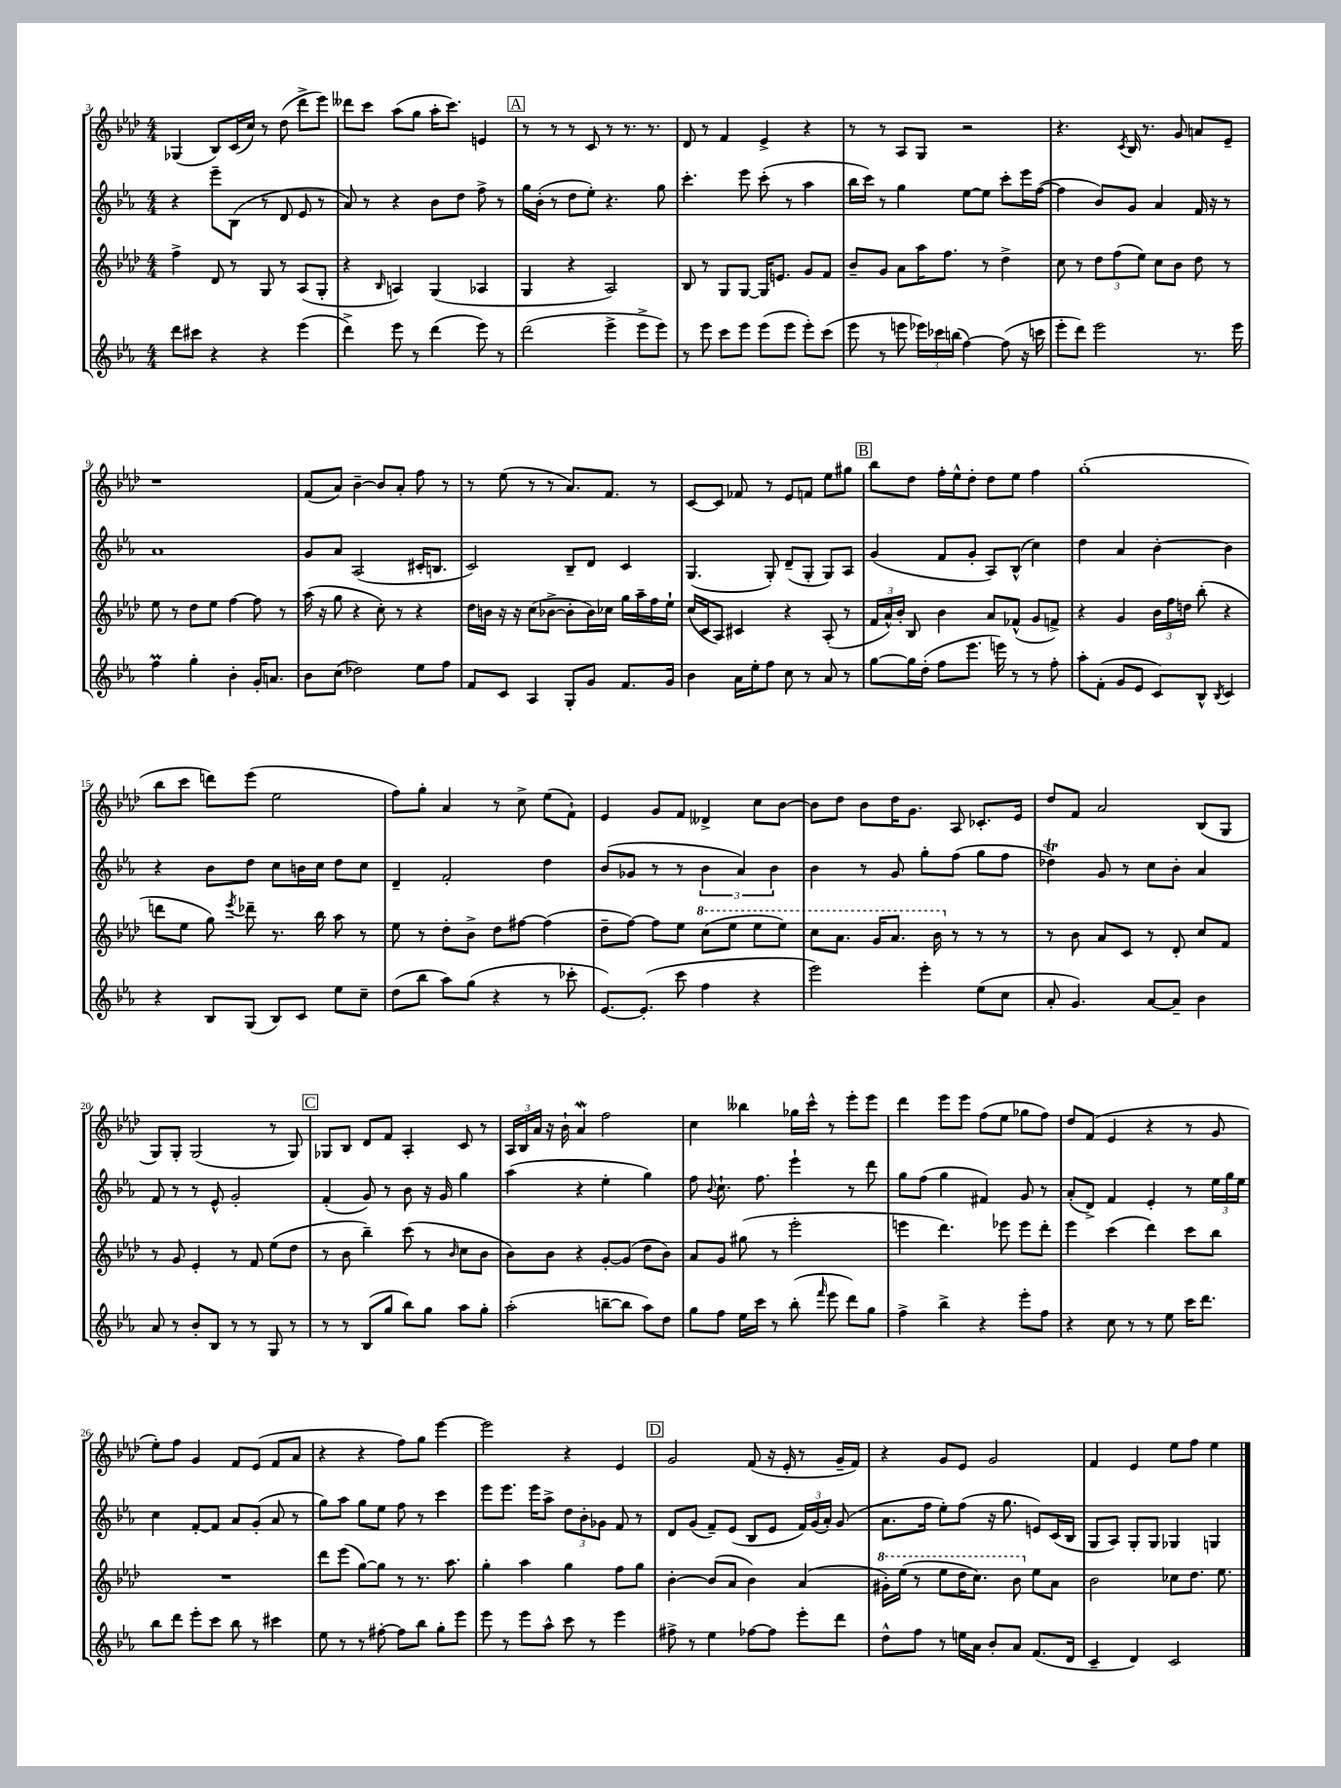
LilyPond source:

<<
\new StaffGroup <<
\new Staff = "s0" {
    \clef treble \key aes \major \numericTimeSignature \time 4/4
    \autoBeamOff ges4( bes8[) c'16( c''16]) r8 des''8( des'''8[-> ees'''8]) |
    deses'''8[ c'''8] aes''8[( g''8] aes''16[-. c'''8.]) e'4 |
    \mark \markup { \box "A" } r8 r8 r8 c'8 r8 r8. r8. |
    des'8 r8 f'4 ees'4-> r4 |
    r8 r8 aes8[ g8] r2 |
    r4. \acciaccatura { c'8 } bes16 r8. g'8 a'8[ ees'8]-- |
    r1 |
    f'8[( aes'8]) bes'4~-- bes'8[ aes'8]-. f''8 r8 |
    r8 ees''8( r8 r8 aes'8.[) f'8.] r8 |
    c'8[~ c'8] fes'8 r8 ees'8[ f'8] ees''8[ gis''8] |
    \mark \markup { \box "B" } bes''8[ des''8] f''16[-. ees''16-^ des''8]-. des''8[ ees''8] f''4 |
    g''1-.( |
    bes''8[ c'''8] d'''8[) ees'''8]( ees''2 |
    f''8[) g''8]-. aes'4 r8 c''8-> ees''8[( f'8]-!) |
    ees'4 g'8[ f'8] deses'4-> c''8[ bes'8]~ |
    bes'8[ des''8] bes'8[ des''16 g'8.] aes8 ces'8.[-. ees'16] |
    des''8[ f'8] aes'2 bes8[( g8] |
    g8[) g8]-. g2( r8 g8) |
    \mark \markup { \box "C" } ges8[ bes8] des'8[ f'8] aes4-. c'8 r8 |
    \tuplet 3/2 { aes16[ bes16 aes'16] } r16 bes'16-! aes'4\mordent f''2 |
    c''4 beses''4 ges''16[ c'''16]-^ r8 ees'''8[-. ees'''8] |
    des'''4 ees'''8[ ees'''8] f''8[( ees''8] ges''8[ f''8]) |
    des''8[ f'8]( ees'4 r4 r8 g'8 |
    ees''8[-.) f''8] g'4 f'8[ ees'8]( f'8[ aes'8] |
    r4 r4 f''8[) g''8] ees'''4~ |
    ees'''2 r4 ees'4 |
    \mark \markup { \box "D" } g'2 f'8( r16 ees'16-. r8 g'16[-- f'16]) |
    r4 g'8[ ees'8] g'2 |
    f'4 ees'4 ees''8[ f''8] ees''4 \bar "|." |
}
\new Staff = "s1" {
    \clef treble \key ees \major \numericTimeSignature \time 4/4
    \autoBeamOff r4 ees'''8[-- bes8]( r8 d'8 ees'8 r8 |
    aes'8) r8 r4 bes'8[ d''8] f''8-> r8 |
    \mark \markup { \box "A" } g''16[ bes'16]-.( r8 d''8[ ees''8]-.) r4. g''8 |
    c'''4.-. ees'''8 c'''8-.( r8 aes''4 |
    bes''16[ c'''16]) r8 g''4 ees''8[~ ees''8] c'''8[-. ees'''16 f''16]~( |
    f''4 bes'8[) g'8] aes'4 f'16 r16 r8 |
    aes'1 |
    g'8[ aes'8] aes2( cis'16[-. b8.] |
    c'2) bes8[-- d'8] c'4 |
    g4.( g8-.) d'8[--( g8]-. g8[) aes8] |
    \mark \markup { \box "B" } g'4( f'8[ g'8]-. aes8[) bes8]-^( c''4) |
    d''4 aes'4 bes'4~-. bes'4 |
    r4 bes'8[ d''8] c''8[ b'16 c''16] d''8[ c''8] |
    d'4-- f'2-. d''4 |
    bes'8[( ges'8] r8 r8 \tuplet 3/2 { bes'4 aes'4) bes'4 } |
    bes'4 r8 g'8 g''8[-. f''8]( g''8[ f''8] |
    des''4\trill) g'8 r8 c''8[ bes'8]-. aes'4 |
    f'8 r8 r8 ees'8-^ g'2-. |
    \mark \markup { \box "C" } f'4-.( g'8) r8 bes'8 r16 g'16 g''4 |
    aes''4( r4 ees''4-. g''4) |
    f''8 \appoggiatura { bes'8 } c''8.-! f''8. ees'''4-! r8 d'''8 |
    g''8[ f''8]( g''4 fis'4) g'8 r8 |
    aes'8[-.( d'8]->) f'4 ees'4-. r8 \tuplet 3/2 { ees''16[ g''16 ees''16] } |
    c''4 f'8[~-. f'8] aes'8[ g'8]-.( aes'8 r8 |
    g''8[) aes''8] g''8[ ees''8] f''8 r8 c'''4 |
    ees'''8[ ees'''8.] ees'''16[ aes''8]-> \tuplet 3/2 { d''8[ bes'8-. ges'8] } f'8 r8 |
    \mark \markup { \box "D" } d'8[ g'8]( f'8[--) ees'8]( bes8[ ees'8] \tuplet 3/2 { f'16[) g'16( aes'16]-.) } g'8( |
    aes'8.[ f''16] ees''8[-.) f''8]( r16 g''8. e'8[) c'16( bes16] |
    g8[ aes8]) g8[-. g8] ges4 g4 \bar "|." |
}
\new Staff = "s2" {
    \clef treble \key aes \major \numericTimeSignature \time 4/4
    \autoBeamOff f''4-> des'8 r8 g8 r8 aes8[( g8]-. |
    r4 \grace { bes16 } a4) g4( aes4 |
    \mark \markup { \box "A" } g4 r4 aes2) |
    bes8 r8 g8[ g8]~ g16[ e'8.] g'8[ f'8] |
    bes'8[-- g'8] aes'8[ aes''16 f''8.] r8 des''4-> |
    c''8 r8 \tuplet 3/2 { des''8[ f''8( ees''8]) } c''8[ bes'8] des''8 r8 |
    ees''8 r8 des''8[ ees''8] f''4~ f''8 r8 |
    aes''16( r16 g''8 r4 c''8-.) r8 r4 |
    des''16[ b'16] r16 r16 c''8[( bes'8]~-> bes'8[-. bes'16) ces''16] g''16[ aes''16-- f''16 ees''16]-! |
    c''16[( c'16 aes8]) cis'4 r4 aes8-.( r8 |
    \mark \markup { \box "B" } \tuplet 3/2 { f'16[ aes'16-^) bes'16]-. } bes8 bes'4 aes'8[ fes'8]-^( g'8[ f'8]->) |
    r4 g'4 \tuplet 3/2 { bes'16[ f''16 d''16] } bes''8-.( r4 |
    d'''8[ ees''8] g''8) \acciaccatura { ees'''8 } des'''8-- r8. bes''16 aes''8 r8 |
    ees''8 r8 des''8[-. bes'8]-> des''8[ fis''8]~ fis''4( |
    des''8[-- f''8]~) f''8[ ees''8] \ottava #1 c'''8[( ees'''8] ees'''8[ ees'''8]) |
    c'''8[ aes''8.] g''16[ aes''8.] bes''16 \ottava #0 r8 r8 r8 |
    r8 bes'8 aes'8[ c'8] r8 des'8-. c''8[ f'8] |
    r8 g'8 ees'4-. r8 f'8 ees''8[( des''8] |
    \mark \markup { \box "C" } r8 bes'8 bes''4--) c'''8( r8 \grace { bes'16 } c''8[ bes'8] |
    bes'8[) bes'8] r4 g'8[~-. g'8]( des''8[ bes'8]) |
    aes'8[ g'8] gis''8( r8 ees'''2-. |
    e'''4 des'''4.) ees'''8 ees'''8[ des'''8]-. |
    ees'''4 c'''4( des'''4) c'''8[ bes''8] |
    R1 |
    des'''8[ ees'''8]( g''8[~) g''8] r8 r8. aes''8. |
    g''4-. aes''4 g''4 f''8[ g''8] |
    \mark \markup { \box "D" } bes'4~-. bes'8[( aes'8] bes'4) aes'4( |
    \ottava #1 gis''16[-.) ees'''16]( r8 ees'''8[ des'''16 c'''8.]) bes''8 \ottava #0 ees''8[ aes'8] |
    bes'2 ces''8[ des''8.] ees''8. \bar "|." |
}
\new Staff = "s3" {
    \clef treble \key ees \major \numericTimeSignature \time 4/4
    \autoBeamOff d'''8[ cis'''8] r4 r4 ees'''4( |
    d'''4->) ees'''8 r8 d'''4( ees'''8) r8 |
    \mark \markup { \box "A" } d'''2( ees'''4-> ees'''8[-> ees'''8]) |
    r8 ees'''8 c'''8[ ees'''8] ees'''8[( ees'''8] ees'''8[-.) c'''8]( |
    ees'''8 r8 e'''8 \tuplet 3/2 { ees'''16[) ces'''16 b''16]( } f''4~) f''8( r16 c'''16 |
    ees'''8[-. d'''8]) ees'''2 r8. ees'''16 |
    f''4\prall g''4-. bes'4-. g'16[-. a'8.] |
    bes'8[ c''8]( des''2) ees''8[ f''8] |
    f'8[ c'8] aes4 g8[-. g'8] f'8.[ g'16] |
    bes'4 aes'16[ ees''16-. f''8] c''8 r8 aes'8 r8 |
    \mark \markup { \box "B" } g''8[~ g''16 d''16]-.( f''8[ ees'''8.] e'''16) r8 r8 f''8-. |
    aes''8[-. f'8]-.( g'8[ ees'8] c'8[) bes8]-^ \acciaccatura { bes8 } c'4 |
    r4 bes8[ g8]( bes8[) c'8] ees''8[ c''8]-- |
    d''8[( bes''8] aes''8[) g''8]( r4 r8 ces'''8-. |
    ees'8.[~) ees'8.]-.( c'''8 f''4 r4 |
    ees'''2) ees'''4-. ees''8[( c''8] |
    aes'8-. g'4.) aes'8[~ aes'8]-- bes'4 |
    aes'8 r8 bes'8[-. bes8] r8 r8 g8 r8 |
    \mark \markup { \box "C" } r8 r8 bes8[( g''8] bes''8[) g''8] aes''8[ g''8]-. |
    aes''2-.( b''8[~-- b''8] aes''8[) d''8] |
    g''8[ f''8] ees''16[ c'''16] r8 bes''8-.( \grace { f'''16 } ees'''8 d'''8[) g''8] |
    f''4-> bes''4-> r4 ees'''8[-. f''8] |
    r4 c''8 r8 r8 ees''8 c'''16[ d'''8.] |
    bes''8[ d'''8] ees'''8[-. c'''8] bes''8 r8 cis'''4 |
    ees''8 r8 r8 fis''8~-. fis''8[ bes''8] g''8[-. ees'''8] |
    ees'''8 r8 ees'''8[ aes''8]-^ c'''8 r8 ees'''4 |
    \mark \markup { \box "D" } fis''8-> r8 ees''4 fes''8[~ fes''8] ees'''8[-. d'''8] |
    d''8[-^ f''8] r8 e''16[ aes'16] bes'8[-. aes'8] f'8.[( d'16] |
    c'4-- d'4) c'2 \bar "|." |
}
>>
>>
\layout { \context { \Score currentBarNumber = #3 } }
